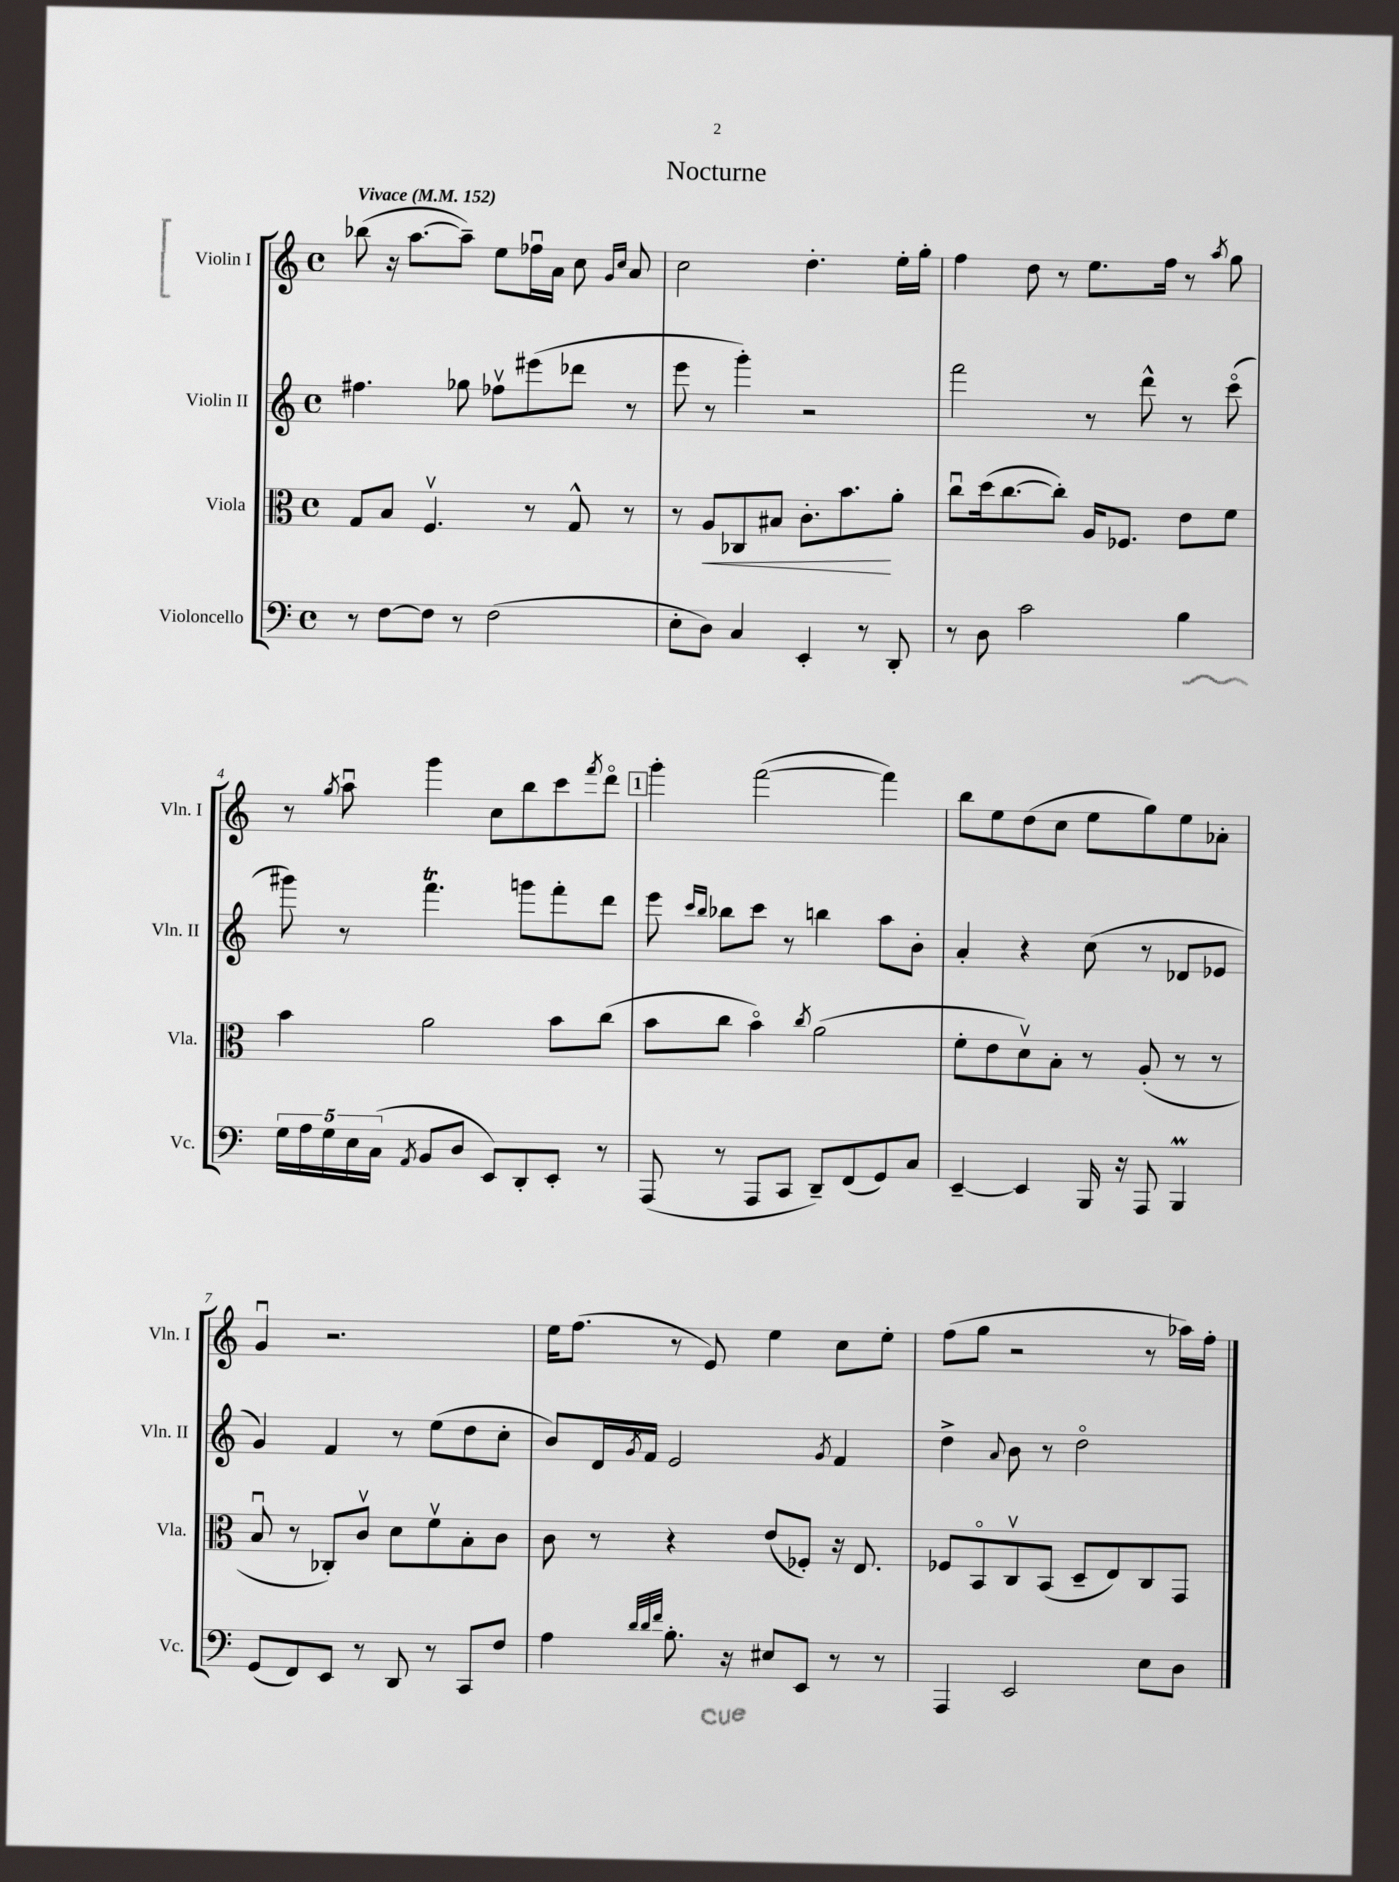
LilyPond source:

\header { title = "Nocturne" }
<<
\new StaffGroup <<
\new Staff = "s0" \with { instrumentName = "Violin I" shortInstrumentName = "Vln. I" } {
    \clef treble \key c \major \defaultTimeSignature \time 4/4 \tempo "Vivace" 4 = 152
    bes''8( r16 a''8.~ a''8--) e''8 fes''16\downbow a'16 c''8 \grace { g'16 c''16 } a'8 |
    c''2 d''4.-. e''16-. g''16-. |
    f''4 d''8 r8 e''8. f''16 r8 \acciaccatura { a''8 } g''8 |
    r8 \acciaccatura { g''8 } a''8\downbow g'''4 c''8 b''8 c'''8 \acciaccatura { f'''8 } d'''8\flageolet |
    \mark \markup { \box "1" } g'''4-. f'''2~( f'''4) |
    b''8 e''8 d''8( c''8 e''8 g''8) e''8 aes'8-. |
    g'4\downbow r2. |
    e''16 f''8.( r8 e'8) e''4 c''8 e''8-. |
    f''8( g''8 r2 r8 aes''16) f''16-. \bar "|." |
}
\new Staff = "s1" \with { instrumentName = "Violin II" shortInstrumentName = "Vln. II" } {
    \clef treble \key c \major \defaultTimeSignature \time 4/4
    fis''4. ges''8 fes''8\upbow eis'''8( des'''8 r8 |
    e'''8 r8 g'''4-.) r2 |
    f'''2 r8 d'''8-^ r8 c'''8\flageolet( |
    gis'''8) r8 f'''4.\trill g'''8 f'''8-. d'''8 |
    \mark \markup { \box "1" } e'''8 \grace { c'''16 b''16 } bes''8 c'''8 r8 b''4 a''8 b'8-. |
    a'4-. r4 c''8( r8 des'8 ees'8 |
    g'4) f'4 r8 e''8( d''8 c''8-. |
    b'8) d'16 \acciaccatura { g'8 } f'16 e'2 \acciaccatura { g'8 } f'4 |
    d''4-> \appoggiatura { a'8 } b'8 r8 d''2\flageolet \bar "|." |
}
\new Staff = "s2" \with { instrumentName = "Viola" shortInstrumentName = "Vla." } {
    \clef alto \key c \major \defaultTimeSignature \time 4/4
    g8 b8 f4.\upbow r8 g8-^ r8 |
    r8 a8\< ces8 bis8 c'8.-. b'8.\! a'8-. |
    c''8\downbow d''16( c''8.~ c''8-.) a16 fes8. e'8 f'8 |
    b'4 a'2 b'8 c''8( |
    \mark \markup { \box "1" } b'8 c''8 b'4\flageolet) \acciaccatura { c''8 } a'2( |
    f'8-. e'8 d'8\upbow) b8-. r8 a8-.( r8 r8 |
    b8\downbow r8 ces8-.) c'8\upbow d'8 f'8\upbow b8-. c'8 |
    c'8 r8 r4 e'8( fes8-.) r16 e8. |
    fes8 b,8\flageolet c8\upbow b,8( d8-- e8) c8 g,8 \bar "|." |
}
\new Staff = "s3" \with { instrumentName = "Violoncello" shortInstrumentName = "Vc." } {
    \clef bass \key c \major \defaultTimeSignature \time 4/4
    r8 f8~ f8 r8 f2( |
    e8-. d8) c4 e,4-. r8 d,8-. |
    r8 d8 c'2 b4 |
    \tuplet 5/4 { g16 a16 g16 e16 c16( } \acciaccatura { a,8 } b,8 d8 e,8) d,8-. e,8-. r8 |
    \mark \markup { \box "1" } a,,8( r8 a,,8 c,8 d,8--) f,8( g,8) c8 |
    e,4~-- e,4 b,,16 r16 a,,8 b,,4\prall |
    g,8( f,8) e,8 r8 d,8 r8 c,8 f8 |
    a4 \grace { d'32 d'32 f'32 } b8.-. r16 eis8 e,8 r8 r8 |
    a,,4 e,2 e8 d8 \bar "|." |
}
>>
>>
